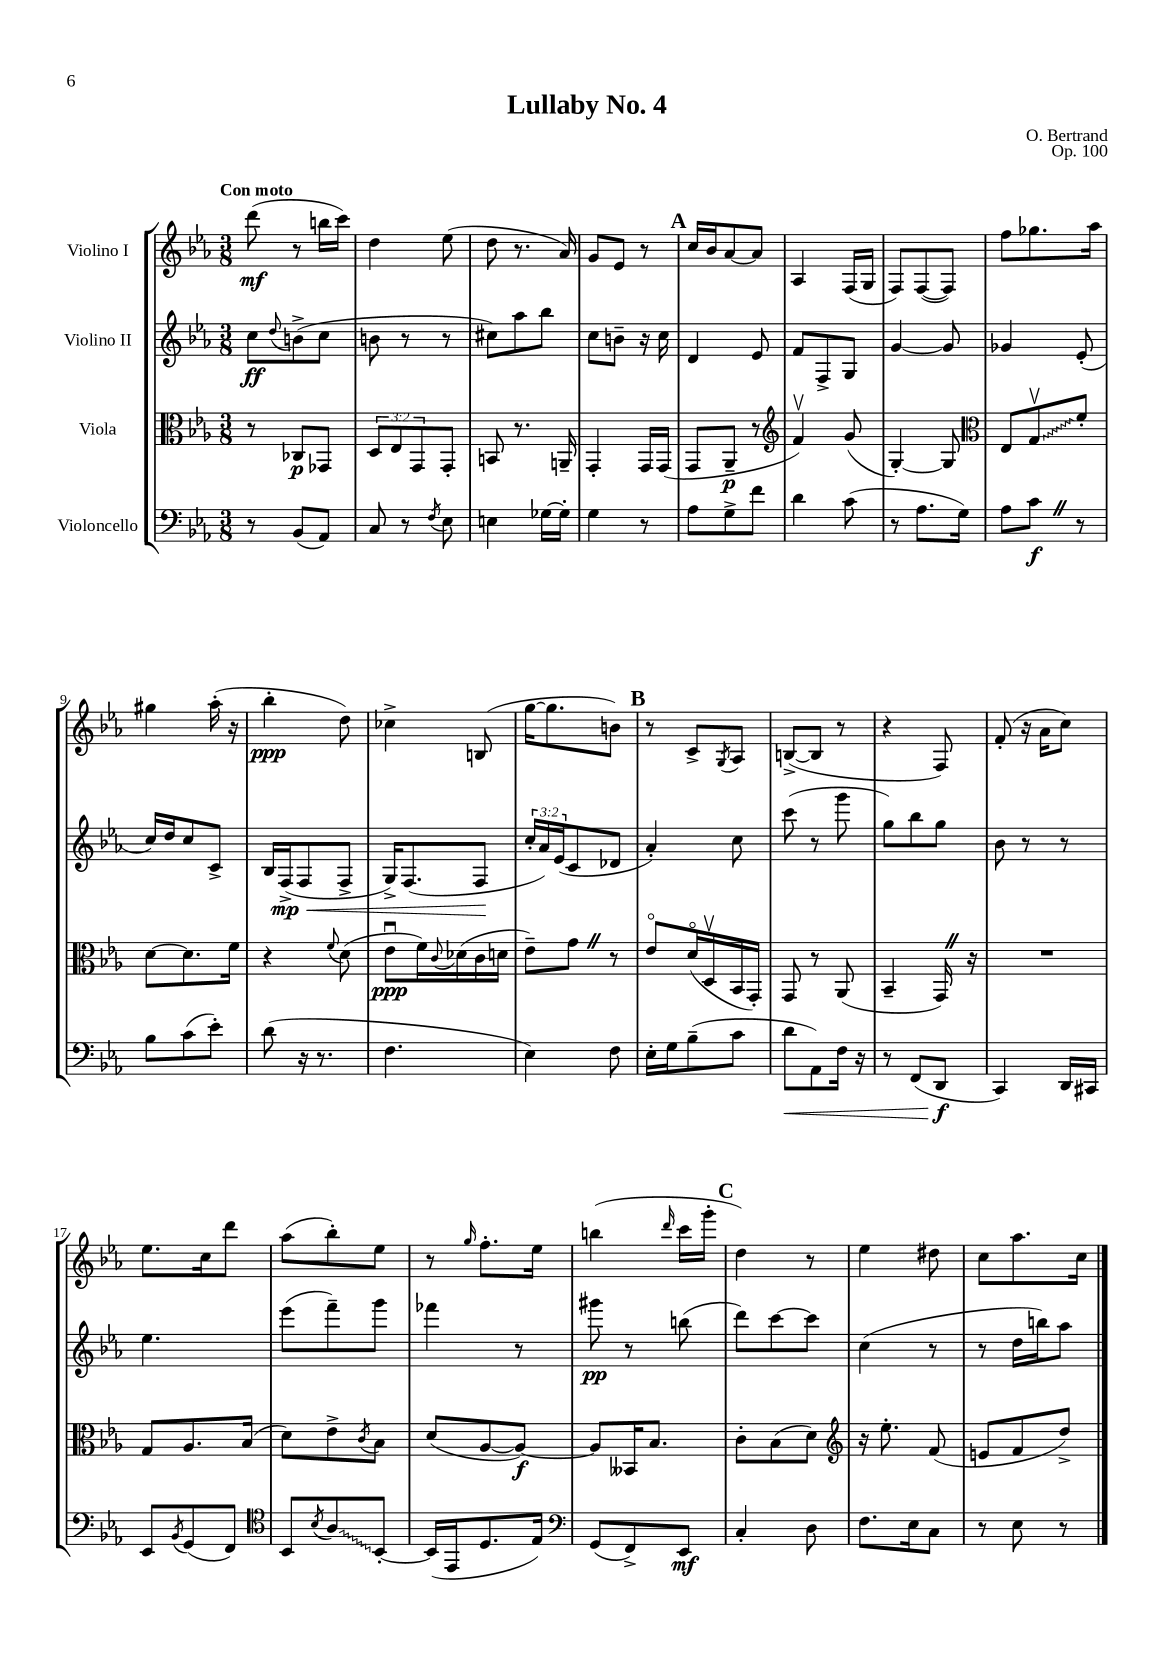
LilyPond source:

\header { title = "Lullaby No. 4" composer = "O. Bertrand" opus = "Op. 100" }
<<
\new StaffGroup <<
\new Staff = "s0" \with { instrumentName = "Violino I" } {
    \clef treble \key ees \major \numericTimeSignature \time 3/8 \tempo "Con moto"
    d'''8\mf( r8 b''16 c'''16) |
    d''4 ees''8( |
    d''8 r8. aes'16) |
    g'8 ees'8 r8 |
    \mark \markup { \bold "A" } c''16 bes'16 aes'8~ aes'8 |
    aes4 f16( g16 |
    f8) f8~( f8) |
    f''8 ges''8. aes''16 |
    gis''4 aes''16-.( r16 |
    bes''4-.\ppp d''8) |
    ces''4-> b8( |
    g''16~ g''8. b'8) |
    \mark \markup { \bold "B" } r8 c'8-> \acciaccatura { g8 } aes8 |
    b8~->( b8 r8 |
    r4 f8) |
    f'8-.( r16 aes'16 c''8) |
    ees''8. c''16 d'''8 |
    aes''8( bes''8-.) ees''8 |
    r8 \grace { g''16 } f''8.-. ees''16 |
    b''4( \grace { d'''16 } c'''16 g'''16-. |
    \mark \markup { \bold "C" } d''4) r8 |
    ees''4 dis''8 |
    c''8 aes''8. c''16 \bar "|." |
}
\new Staff = "s1" \with { instrumentName = "Violino II" } {
    \clef treble \key ees \major \numericTimeSignature \time 3/8 \override Staff.TupletNumber.text = #tuplet-number::calc-fraction-text
    c''8\ff \appoggiatura { d''8 } b'8->( c''8 |
    b'8 r8 r8 |
    cis''8) aes''8 bes''8 |
    c''8 b'8-- r16 c''16 |
    \mark \markup { \bold "A" } d'4 ees'8 |
    f'8 f8-> g8 |
    g'4~ g'8 |
    ges'4 ees'8-.( |
    c''16) d''16 c''8 c'8-> |
    bes16 f16->\mp\<( f8 f8-> |
    g16->) f8.( f8\! |
    \tuplet 3/2 { c''16-. aes'16) ees'16( } c'8 des'8 |
    \mark \markup { \bold "B" } aes'4-.) c''8 |
    c'''8( r8 g'''8 |
    g''8) bes''8 g''8 |
    bes'8 r8 r8 |
    ees''4. |
    ees'''8( f'''8--) g'''8 |
    fes'''4 r8 |
    gis'''8\pp r8 b''8( |
    \mark \markup { \bold "C" } d'''8) c'''8~ c'''8 |
    c''4( r8 |
    r8 d''16 b''16) aes''8 \bar "|." |
}
\new Staff = "s2" \with { instrumentName = "Viola" } {
    \clef alto \key ees \major \numericTimeSignature \time 3/8 \override Staff.TupletNumber.text = #tuplet-number::calc-fraction-text
    r8 ces8\p ges,8 |
    \tuplet 3/2 { d8 ees8 g,8 } g,8-. |
    b,8 r8. a,16-- |
    g,4-. g,16 g,16( |
    \mark \markup { \bold "A" } g,8 aes,8--\p r8 |
    \clef treble f'4\upbow) g'8( |
    g4~-.) g8 |
    \clef alto ees8 \once \override Glissando.style = #'zigzag g8\upbow\glissando f'8-. |
    d'8~ d'8. f'16 |
    r4 \appoggiatura { f'8 } d'8( |
    ees'8\downbow\ppp f'16) \appoggiatura { c'8 } des'16( c'16 d'16 |
    ees'8--) g'8 \once \override BreathingSign.text = \markup { \musicglyph "scripts.caesura.straight" } \breathe r8 |
    \mark \markup { \bold "B" } ees'8\flageolet d'16\flageolet( d16\upbow bes,16 g,16-.) |
    g,8 r8 aes,8( |
    bes,4-- g,16) \once \override BreathingSign.text = \markup { \musicglyph "scripts.caesura.straight" } \breathe r16 |
    R4. |
    g8 aes8. bes16( |
    d'8) ees'8-> \acciaccatura { c'8 } bes8 |
    d'8( aes8~ aes8~\f) |
    aes8 beses,16 bes8. |
    \mark \markup { \bold "C" } c'8-. bes8( d'8) |
    \clef treble r16 ees''8.-. f'8( |
    e'8 f'8 d''8->) \bar "|." |
}
\new Staff = "s3" \with { instrumentName = "Violoncello" } {
    \clef bass \key ees \major \numericTimeSignature \time 3/8
    r8 bes,8( aes,8) |
    c8 r8 \acciaccatura { f8 } ees8 |
    e4 ges16~ ges16-. |
    g4 r8 |
    \mark \markup { \bold "A" } aes8 g8-> f'8 |
    d'4 c'8( |
    r8 aes8. g16) |
    aes8 c'8\f \once \override BreathingSign.text = \markup { \musicglyph "scripts.caesura.straight" } \breathe r8 |
    bes8 c'8( ees'8-.) |
    d'8( r16 r8. |
    f4. |
    ees4) f8 |
    \mark \markup { \bold "B" } ees16-. g16 bes8--( c'8 |
    d'8\< aes,8) f16 r16 |
    r8 f,8( d,8\f\! |
    c,4) d,16 cis,16 |
    ees,8 \acciaccatura { bes,8 } g,8( f,8) |
    \clef tenor bes,8 \acciaccatura { bes8 } \once \override Glissando.style = #'zigzag aes8\glissando bes,8~-. |
    bes,16( ees,16 d8. ees16) |
    \clef bass g,8( f,8->) ees,8\mf |
    \mark \markup { \bold "C" } c4-. d8 |
    f8. ees16 c8 |
    r8 ees8 r8 \bar "|." |
}
>>
>>
